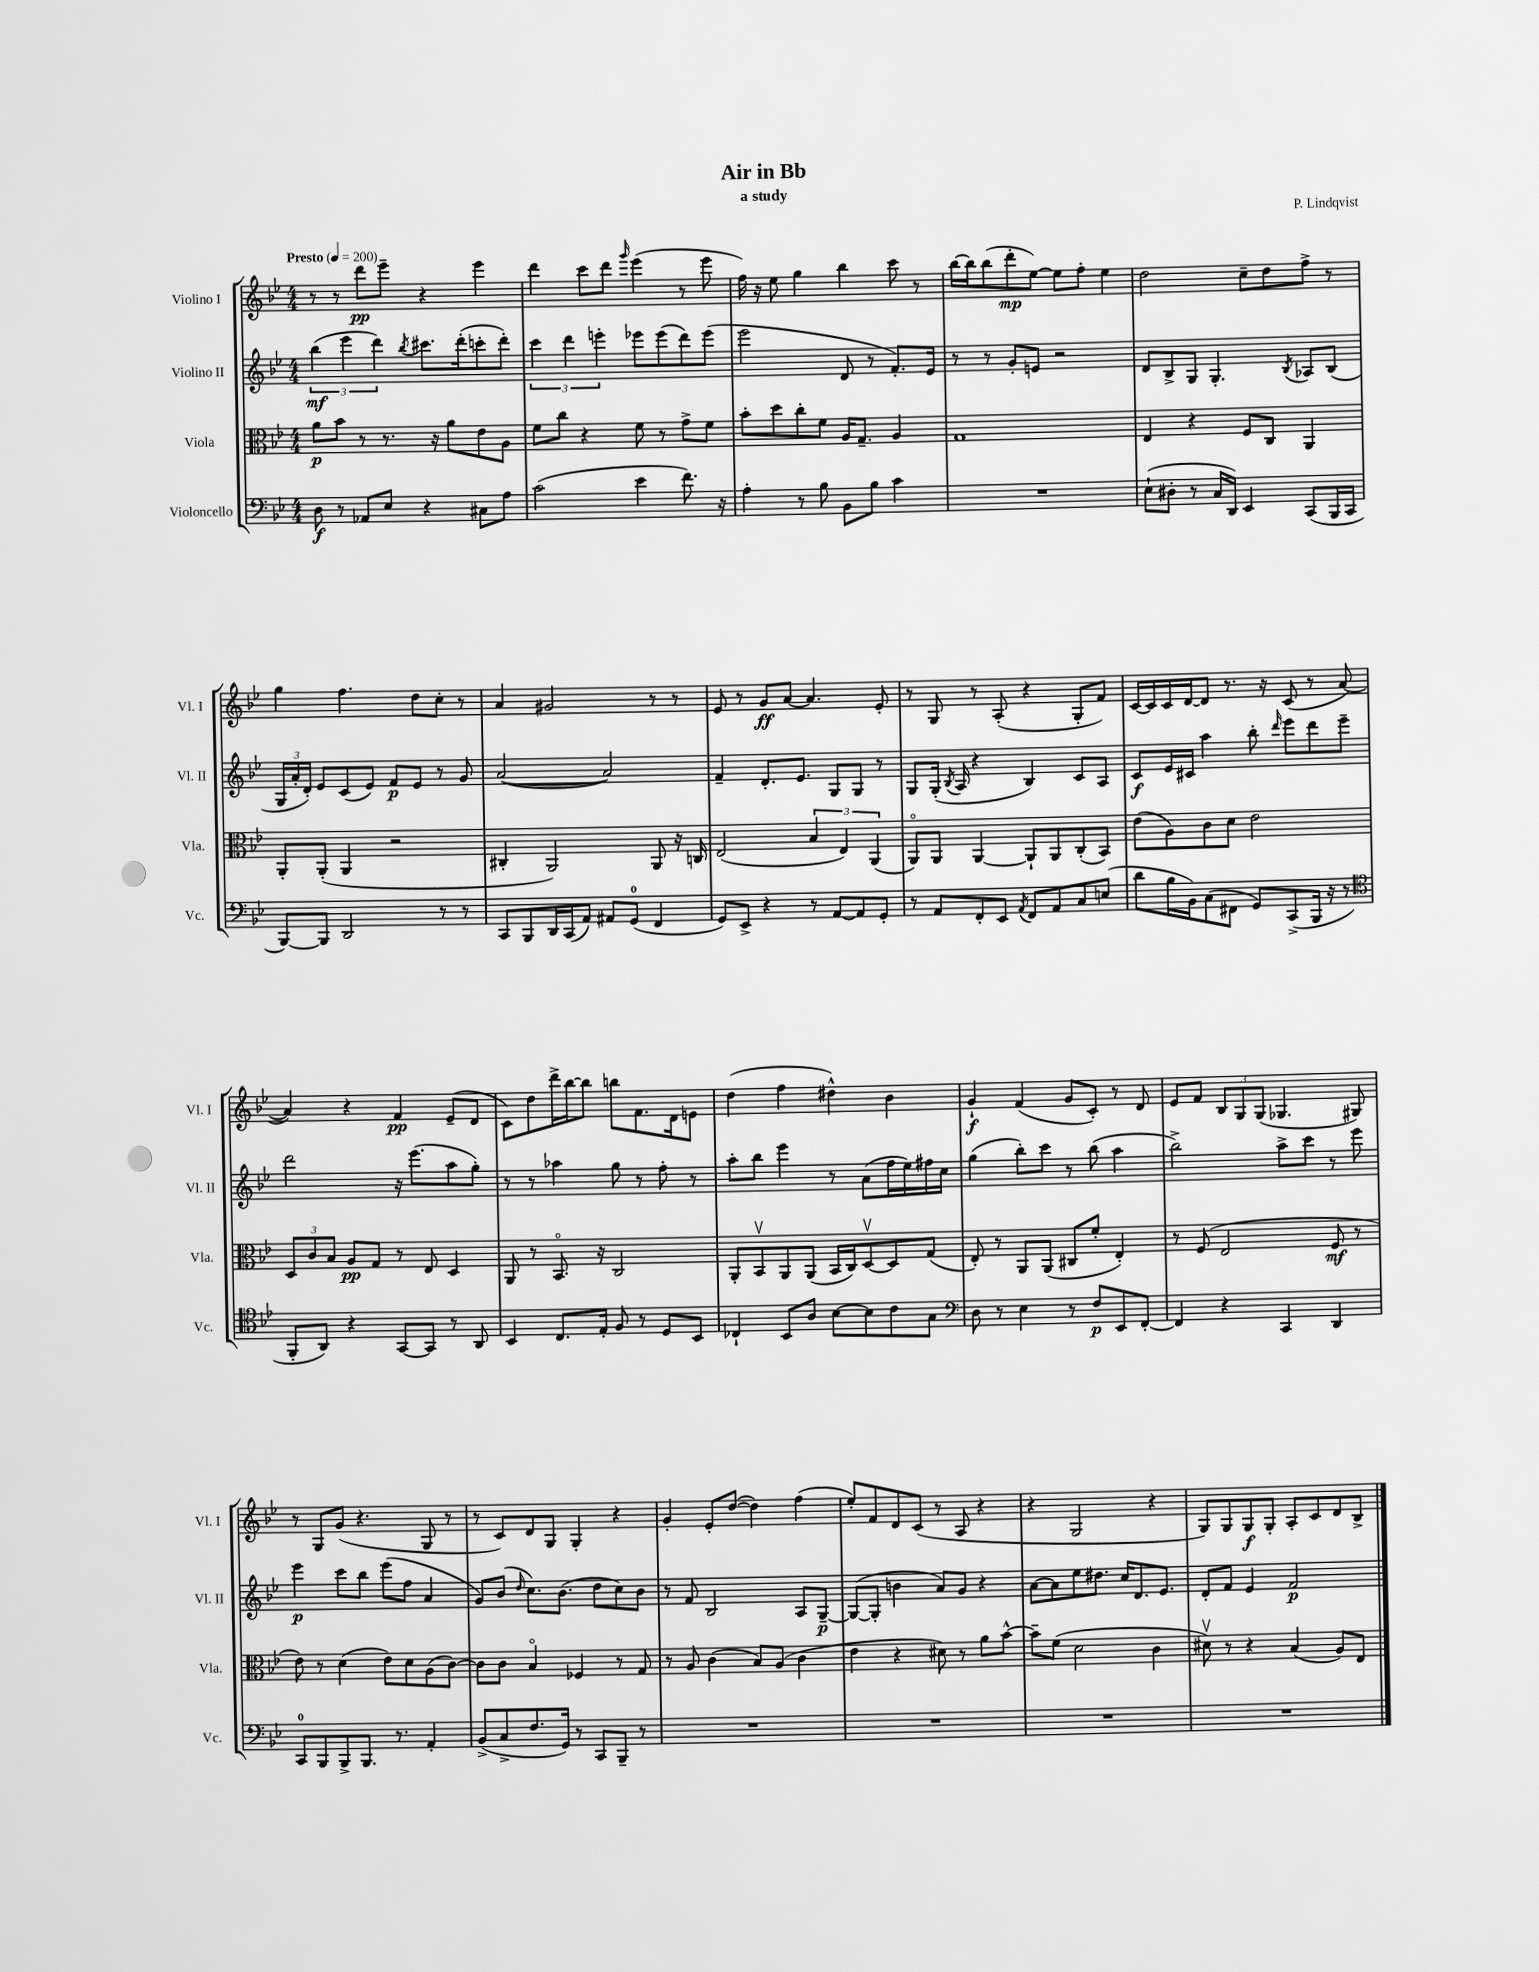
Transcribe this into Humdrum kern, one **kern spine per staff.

**kern	**dynam	**kern	**dynam	**kern	**dynam	**kern	**dynam
*part4	*part4	*part3	*part3	*part2	*part2	*part1	*part1
*staff4	*staff4	*staff3	*staff3	*staff2	*staff2	*staff1	*staff1
*I"Violoncello	*	*I"Viola	*	*I"Violino II	*	*I"Violino I	*
*I'Vc.	*	*I'Vla.	*	*I'Vl. II	*	*I'Vl. I	*
*clefF4	*	*clefC3	*	*clefG2	*	*clefG2	*
*k[b-e-]	*	*k[b-e-]	*	*k[b-e-]	*	*k[b-e-]	*
*M4/4	*	*M4/4	*	*M4/4	*	*M4/4	*
*MM200	*	*MM200	*	*MM200	*	*MM200	*
=1	=1	=1	=1	=1	=1	=1	=1
!	!	!	!	!	!	!LO:TX:a:B:t=Presto	!
8D\	f	8a\L	p	(6bb-\	mf	8r	.
8r	.	8b-\J	.	.	.	8r	.
.	.	.	.	6eee-\	.	.	.
8AA-X/L	.	8r	.	.	.	8ddd\L	pp
.	.	.	.	6ddd\)	.	.	.
8E-/J	.	8.r	.	.	.	8eee-~\J	.
.	.	.	.	8qbb-/	.	.	.
4r	.	.	.	8.ccc#X\L	.	4r	.
.	.	16r	.	.	.	.	.
.	.	8a\L	.	.	.	.	.
.	.	.	.	(16ddd'\k	.	.	.
8C#X\L	.	8e-\	.	8cccn'\	.	4eee-\	.
8A\J	.	8A\J	.	8ddd'\J)	.	.	.
=2	=2	=2	=2	=2	=2	=2	=2
(2c\	.	8f\L	.	6ccc\	.	4ddd\	.
.	.	8cc\J	.	.	.	.	.
.	.	.	.	6ddd\	.	.	.
.	.	4r	.	.	.	8ccc\L	.
.	.	.	.	6eeen'\	.	.	.
.	.	.	.	.	.	8ddd\J	.
.	.	.	.	.	.	16qqggg/	.
4e-\	.	8f\	.	8eee-X\L	.	(4eee-\	.
.	.	8r	.	(8eee-\	.	.	.
8.f\)	.	8g^\L	.	8ddd\)	.	8r	.
.	.	8f\J	.	(8eee-\J	.	8eee-\	.
16r	.	.	.	.	.	.	.
=3	=3	=3	=3	=3	=3	=3	=3
4A'\	.	8b-'\L	.	2eee-\	.	16ff\)	.
.	.	.	.	.	.	16r	.
.	.	8dd\	.	.	.	8ee-\	.
8r	.	8cc'\	.	.	.	4gg\	.
8B-\	.	8f\J	.	.	.	.	.
8BB-\L	.	16A/KL	.	8d/	.	4bb-\	.
.	.	8.G~/J	.	.	.	.	.
8B-\J	.	.	.	8r	.	.	.
4c\	.	4A/	.	8.f'/L)	.	8ccc\	.
.	.	.	.	.	.	8r	.
.	.	.	.	16e-/Jk	.	.	.
=4	=4	=4	=4	=4	=4	=4	=4
1r	.	1G	.	8r	.	[16bb-\LL	.
.	.	.	.	.	.	16bb-\J]	.
.	.	.	.	8r	.	(8bb-\	.
.	.	.	.	8g'/L	.	8ddd'\	mp
.	.	.	.	8en/J	.	[8ee-\J)	.
.	.	.	.	2r	.	8ee-\L]	.
.	.	.	.	.	.	8ff'\J	.
.	.	.	.	.	.	4ee-\	.
=5	=5	=5	=5	=5	=5	=5	=5
(8E-`\L	.	4E-/	.	8d/L	.	2dd\	.
8D#X'\J	.	.	.	8B-^/	.	.	.
8r	.	4r	.	8G/J	.	.	.
16C/LL	.	.	.	4.G'/	.	.	.
16DD/JJ)	.	.	.	.	.	.	.
4EE-/	.	8F/L	.	.	.	8cc~\L	.
.	.	8C/J	.	.	.	8dd\	.
.	.	.	.	8qB-/	.	.	.
(8CC/L	.	4AA/	.	8A-X/L	.	8ff^\J	.
16BBB-/L	.	.	.	(8B-/J	.	8r	.
16CC/JJ	.	.	.	.	.	.	.
!!LO:LB:g=z
=6	=6	=6	=6	=6	=6	=6	=6
[8BBB-/L)	.	8AA'/L	.	24G/LL	.	4gg\	.
.	.	.	.	24a'/	.	.	.
.	.	.	.	24d'/JJ)	.	.	.
8BBB-/J]	.	(8AA'/J	.	8e-/L	.	.	.
2DD/	.	4AA/	.	(8c/	.	4.ff\	.
.	.	.	.	8e-/J)	.	.	.
.	.	2r	.	8f/L	p	.	.
.	.	.	.	8e-/J	.	8dd\L	.
8r	.	.	.	8r	.	8cc'\J	.
8r	.	.	.	8g/	.	8r	.
=7	=7	=7	=7	=7	=7	=7	=7
8CC/L	.	4C#X'/	.	([2a/	.	4a/	.
8BBB-/	.	.	.	.	.	.	.
16DD/L	.	2AA/)	.	.	.	2g#X/	.
(16CC/J	.	.	.	.	.	.	.
8AA/J)	.	.	.	.	.	.	.
8AA#X/L	.	.	.	2a/])	.	.	.
(8GG/J	.	.	.	.	.	.	.
4FF/	.	8AA/	.	.	.	8r	.
.	.	16r	.	.	.	8r	.
.	.	16Cn/	.	.	.	.	.
=8	=8	=8	=8	=8	=8	=8	=8
8GG/L)	.	(2E-/	.	4f~/	.	8e-/	.
8EE-^/J	.	.	.	.	.	8r	.
4r	.	.	.	8.d'/L	.	8g/L	ff
.	.	.	.	.	.	[8a/J	.
.	.	.	.	8.e-/J	.	.	.
8r	.	6B-/	.	.	.	4.a/]	.
[8AA/L	.	.	.	8G/L	.	.	.
.	.	6E-/)	.	.	.	.	.
8AA/]	.	.	.	8G/J	.	.	.
.	.	(6AA/	.	.	.	.	.
8GG'/J	.	.	.	8r	.	8e-'/	.
=9	=9	=9	=9	=9	=9	=9	=9
8r	.	8AA/L)	.	8G/L	.	8r	.
8AA/L	.	8AA/J	.	(16G'/Jk	.	8G/	.
.	.	.	.	8qB-/	.	.	.
.	.	.	.	16A/	.	.	.
8FF'/	.	[4AA/	.	4r	.	8r	.
8EE-/J	.	.	.	.	.	(8A'/	.
8qAA/	.	.	.	.	.	.	.
8FF/L	.	8AA`/L]	.	4B-/)	.	4r	.
8AA/	.	8AA/	.	.	.	.	.
8C/	.	(8C'/	.	8c/L	.	8G'/L	.
(8En/J	.	8BB-/J)	.	8A/J	.	8f/J)	.
=10	=10	=10	=10	=10	=10	=10	=10
8d\L	.	(8e-\L	.	8c/L	f	[16c/LL	.
.	.	.	.	.	.	16c/]	.
16B-\L	.	8A\)	.	16e-/L	.	16c/	.
16BB-\J)	.	.	.	16c#X/JJ	.	[16d/J	.
(8C\	.	8c\	.	4aa\	.	8d/J]	.
8FF#X\J	.	8d\J	.	.	.	8.r	.
8GG/L)	.	2e-\	.	8bb-'\	.	.	.
.	.	.	.	.	.	16r	.
.	.	.	.	16qqddd/	.	.	.
(8CC^/	.	.	.	8eee-\L	.	(8c/	.
16BBB-/Jk	.	.	.	8ddd\	.	8r	.
16r	.	.	.	.	.	.	.
8r	.	.	.	8eee-~\J	.	[8a/	.
!!LO:LB:g=z
=11	=11	=11	=11	=11	=11	=11	=11
*clefC4	*	*	*	*	*	*	*
8FF'/L	.	12D/L	.	2ddd\	.	4a/])	.
.	.	12c/	.	.	.	.	.
8AA/J)	.	.	.	.	.	.	.
.	.	12B-/J	.	.	.	.	.
4r	.	8A/L	pp	.	.	4r	.
.	.	8G/J	.	.	.	.	.
[8GG/L	.	8r	.	16r	.	4f/	pp
.	.	.	.	(8.eee-\L	.	.	.
8GG/J]	.	8E-/	.	.	.	.	.
8r	.	4D/	.	8aa\	.	(8e-~/L	.
8AA/	.	.	.	8gg'\J)	.	8d/J	.
=12	=12	=12	=12	=12	=12	=12	=12
4BB-/	.	8AA/	.	8r	.	8c\L)	.
.	.	8r	.	8r	.	8dd\	.
8.C/L	.	8.BB-/	.	4aa-X\	.	16ddd^\L	.
.	.	.	.	.	.	[16bb-\J	.
.	.	.	.	.	.	8bb-\J]	.
16E-'/Jk	.	16r	.	.	.	.	.
8F/	.	2C/	.	8gg\	.	8bbn\L	.
8r	.	.	.	8r	.	8.f\	.
8D/L	.	.	.	8ff'\	.	.	.
.	.	.	.	.	.	16d\k	.
8BB-/J	.	.	.	8r	.	8en\J	.
=13	=13	=13	=13	=13	=13	=13	=13
4C-X`/	.	8AA'/L	.	8aa'\L	.	(4dd\	.
.	.	8BB-v/	.	8bb-\J	.	.	.
8BB-/L	.	8AA/	.	4eee-\	.	4ff\	.
8A/J	.	(8AA/J	.	.	.	.	.
[8B-\L	.	16BB-/LL	.	8r	.	4dd#X^^\)	.
.	.	16C/J)	.	.	.	.	.
8B-\]	.	[8Dv/	.	(8a\L	.	.	.
8c\	.	8D/]	.	16ff\L	.	4b-\	.
.	.	.	.	16ee-\)	.	.	.
8G\J	.	(8G/J	.	16ff#X\	.	.	.
.	.	.	.	16cc\JJ	.	.	.
=14	=14	=14	=14	=14	=14	=14	=14
*clefF4	*	*	*	*	*	*	*
8D\	.	8E-'/)	.	(4gg\	.	4g`/	f
8r	.	8r	.	.	.	.	.
4E-\	.	8AA/L	.	8bb-'\L)	.	(4f/	.
.	.	(8AA/J	.	8ccc\J	.	.	.
8r	.	8C#X/L	.	8r	.	8g/L	.
8F/L	p	8f'/J	.	(8bb-\	.	8c'/J)	.
8EE-/	.	4E-'/)	.	4aa\	.	8r	.
[8FF'/J	.	.	.	.	.	8d/	.
=15	=15	=15	=15	=15	=15	=15	=15
4FF/]	.	8r	.	2bb-^\)	.	8e-/L	.
.	.	(8F/	.	.	.	8f/J	.
4r	.	2E-/	.	.	.	12B-/L	.
.	.	.	.	.	.	12G/	.
.	.	.	.	.	.	(12G/J	.
4CC/	.	.	.	8aa^\L	.	4.G-X/	.
.	.	.	.	8ccc\J	.	.	.
4DD/	.	8F/	mf	8r	.	.	.
.	.	8r	.	8eee-\	.	8G#X/)	.
!!LO:LB:g=z
=16	=16	=16	=16	=16	=16	=16	=16
8CC/L	.	8e-\)	.	4eee-\	p	8r	.
8BBB-/	.	8r	.	.	.	8G/L	.
8BBB-^/	.	(4d\	.	8ccc\L	.	(8g/J	.
8.BBB-/J	.	.	.	8bb-\J	.	4.r	.
.	.	8e-\L)	.	(8eee-\L	.	.	.
8.r	.	.	.	.	.	.	.
.	.	8d\	.	8ff\J	.	.	.
4AA'/	.	(8A\	.	4a/	.	8G/	.
.	.	[8c\J)	.	.	.	8r	.
=17	=17	=17	=17	=17	=17	=17	=17
(8BB-^/L	.	8c\L]	.	8g/L)	.	8r	.
8C^/	.	8c\J	.	(8b-/J	.	8c/L)	.
.	.	.	.	16qqdd/	.	.	.
8.F/	.	4B-/	.	8.cc\L)	.	8d/	.
.	.	.	.	.	.	8G/J	.
16GG/Jk)	.	.	.	(8.b-\J	.	.	.
8r	.	4F-X/	.	.	.	4G'/	.
8CC/L	.	.	.	8dd\L	.	.	.
8BBB-~/J	.	8r	.	8cc\)	.	4r	.
8r	.	8G/	.	8b-\J	.	.	.
=18	=18	=18	=18	=18	=18	=18	=18
1r	.	8r	.	8r	.	4g'/	.
.	.	8A/	.	8f/	.	.	.
.	.	(4c\	.	2B-/	.	8e-'/L	.
.	.	.	.	.	.	([8dd/J	.
.	.	8B-/L)	.	.	.	4dd\])	.
.	.	(8A/J	.	.	.	.	.
.	.	4c\	.	8A/L	.	(4ff\	.
.	.	.	.	[8G~/J	p	.	.
=19	=19	=19	=19	=19	=19	=19	=19
1r	.	4e-\	.	(8G/L_	.	8ee-'/L)	.
.	.	.	.	8G'/J]	.	8f/	.
.	.	4r	.	4bn\	.	8d/	.
.	.	.	.	.	.	(8c/J	.
.	.	8d#X\)	.	8a/L)	.	8r	.
.	.	8r	.	8g/J	.	8A/	.
.	.	8a\L	.	4r	.	4r	.
.	.	[8b-^^\J	.	.	.	.	.
=20	=20	=20	=20	=20	=20	=20	=20
1r	.	8b-~\L]	.	[8a\L	.	4r	.
.	.	(8f\J	.	8a\]	.	.	.
.	.	2d\	.	8ee-\	.	2G/	.
.	.	.	.	8.dd#X\J	.	.	.
.	.	.	.	16cc/KL	.	.	.
.	.	.	.	8.d/	.	.	.
.	.	4c\	.	.	.	4r	.
.	.	.	.	8.e-/J	.	.	.
=21	=21	=21	=21	=21	=21	=21	=21
1r	.	8d#Xv\)	.	8d'/L	.	8G/L)	.
.	.	8r	.	8f/J	.	8G/	.
.	.	4r	.	4e-/	.	8G/	f
.	.	.	.	.	.	8G'/J	.
.	.	(4B-/	.	2f/	p	8A'/L	.
.	.	.	.	.	.	8c/	.
.	.	8A/L)	.	.	.	8d/	.
.	.	8E-/J	.	.	.	8B-^/J	.
==	==	==	==	==	==	==	==
*-	*-	*-	*-	*-	*-	*-	*-
